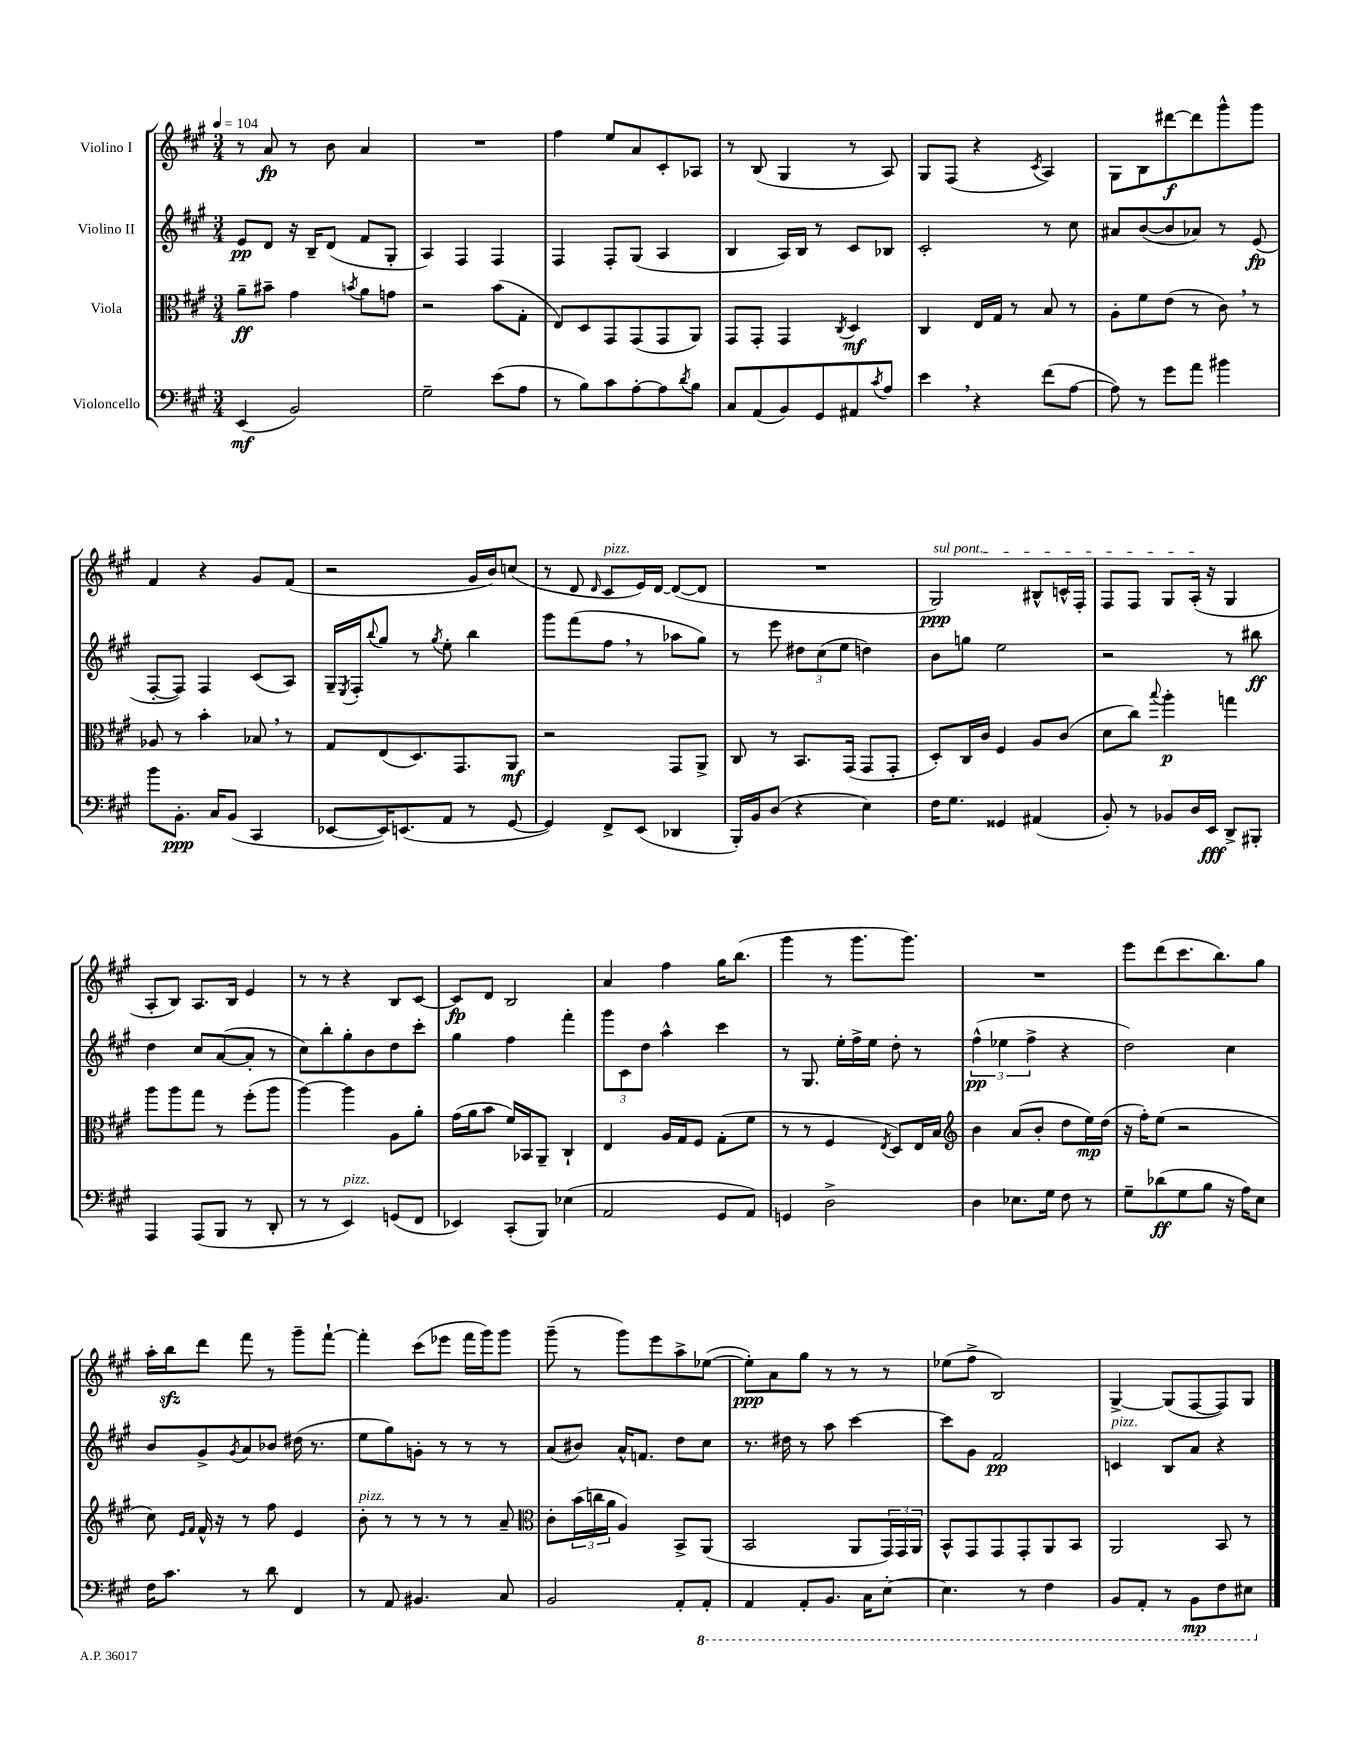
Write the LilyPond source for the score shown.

<<
\new StaffGroup <<
\new Staff = "s0" \with { instrumentName = "Violino I" } {
    \clef treble \key a \major \numericTimeSignature \time 3/4 \tempo 4 = 104
    r8 a'8\fp r8 b'8 a'4 |
    R2. |
    fis''4 e''8 a'8 cis'8-. aes8 |
    r8 b8( gis4 r8 a8) |
    gis8 fis8( r4 \acciaccatura { cis'8 } a4) |
    gis8 b8 dis'''8~\f dis'''8 gis'''8-^ gis'''8 |
    fis'4 r4 gis'8 fis'8( |
    r2 gis'16 b'16) c''8( |
    r8 d'8 \grace { d'16 } cis'8^\markup { \italic "pizz." } e'16) d'16~ d'8~( d'8 |
    R2. |
    \once \override TextSpanner.bound-details.left.text = \markup { \italic "sul pont." } gis2\ppp\startTextSpan) bis8-^ c'16-^ fis16-. |
    fis8 fis8 gis8 a16-.\stopTextSpan( r16 gis4 |
    a8-. b8) a8. b16 e'4 |
    r8 r8 r4 b8 cis'8~ |
    cis'8\fp d'8 b2 |
    a'4 fis''4 gis''16 b''8.( |
    gis'''4 r8 gis'''8. gis'''8.) |
    R2. |
    e'''8 d'''8( cis'''8. b''8.) gis''8 |
    a''16-. b''16\sfz d'''8 fis'''8 r8 gis'''8-- fis'''8~-! |
    fis'''4-. cis'''8( ees'''8 fis'''16 gis'''16) gis'''8 |
    gis'''8--( r8 gis'''8) e'''8 a''8-> ees''8~( |
    ees''8-.\ppp) a'8 gis''8 r8 r8 r8 |
    ees''8( fis''8-> b2) |
    gis4~-> gis8( fis8~ fis8) gis8 \bar "|." |
}
\new Staff = "s1" \with { instrumentName = "Violino II" } {
    \clef treble \key a \major \numericTimeSignature \time 3/4
    e'8\pp d'8 r16 b16-- d'8( fis'8 gis8-. |
    a4) fis4 fis4 |
    fis4 fis8-. gis8( a4 |
    b4 a16) b16 r8 cis'8 bes8 |
    cis'2-. r8 cis''8 |
    ais'8 b'8~( b'8 aes'8) r8 e'8\fp( |
    fis8~-. fis8) fis4 cis'8( a8) |
    gis16-- \acciaccatura { e8 } fis16-. \appoggiatura { b''8 } gis''8 r8 \acciaccatura { gis''8 } e''8-. b''4 |
    gis'''8 fis'''8( fis''8 \breathe r8 aes''8 gis''8) |
    r8 e'''8 \tuplet 3/2 { dis''8 cis''8( e''8 } d''4) |
    b'8 g''8 e''2 |
    r2 r8 bis''8\ff |
    d''4 cis''8 a'8~( a'8-. r8 |
    cis''8) b''8-. gis''8-. b'8 d''8 cis'''8-. |
    gis''4 fis''4 fis'''4-. |
    \tuplet 3/2 { gis'''8 cis'8 d''8 } a''4-^ cis'''4 |
    r8 gis8. e''16-. fis''16-> e''16 d''8-. r8 |
    \tuplet 3/2 { fis''4-^\pp( ees''4 fis''4-> } r4 |
    d''2) cis''4 |
    b'8 gis'8-> \acciaccatura { gis'8 } a'8 bes'8 dis''16( r8. |
    e''8 gis''8) g'8-. r8 r8 r8 |
    a'8( bis'8) a'16-^ f'8. d''8 cis''8 |
    r8. dis''16 r8 a''8 cis'''4~ |
    cis'''8 gis'8 fis'2\pp |
    c'4^\markup { \italic "pizz." } b8 a'8 r4 \bar "|." |
}
\new Staff = "s2" \with { instrumentName = "Viola" } {
    \clef alto \key a \major \numericTimeSignature \time 3/4
    a'8--\ff bis'8-- gis'4 \acciaccatura { b'8 } a'8 g'8 |
    r2 b'8( gis8-. |
    e8) d8 gis,8 gis,8( gis,8 a,8) |
    gis,8 gis,8-. gis,4 \acciaccatura { cis8 } d4\mf |
    cis4 e16 gis16 r8 b8 r8 |
    a8-. fis'8 e'8( r8 cis'8) \breathe r8 |
    aes8 r8 b'4-. bes8 \breathe r8 |
    gis8 e8( d8.) gis,8. a,8\mf |
    r2 gis,8 a,8-> |
    cis8 r8 b,8. gis,16( gis,8 gis,8-. |
    d8-.) cis16 cis'16 fis4 a8 cis'8( |
    d'8 cis''8) \appoggiatura { b''8 } a''4-.\p g''4 |
    a''8 a''8 gis''8 r8 fis''8-.( a''8 |
    a''4~) a''4 a8 a'8-. |
    gis'16( a'16 b'8 fis'16) bes,16 a,8-- cis4-! |
    e4 a16 gis16 fis8 gis8-.( fis'8 |
    r8 r8 fis4 \acciaccatura { e8 } d8) e16 b16 |
    \clef treble b'4 a'8( b'8-. d''8 e''16\mp) d''16( |
    r16 fis''16-.) e''8( r2 |
    cis''8) \grace { e'16 fis'16 } fis'16-^ r16 r8 fis''8 e'4 |
    b'8-.^\markup { \italic "pizz." } r8 r8 r8 r8 a'8-- |
    \clef alto cis'8-. \tuplet 3/2 { b'16( c''16 a'16 } a4) b,8-> a,8( |
    b,2 a,8 \tuplet 3/2 { gis,16) gis,16 a,16 } |
    b,8-^ gis,8 gis,8 gis,8-. a,8 b,8 |
    a,2 b,8 r8 \bar "|." |
}
\new Staff = "s3" \with { instrumentName = "Violoncello" } {
    \clef bass \key a \major \numericTimeSignature \time 3/4
    e,4\mf( b,2) |
    gis2-- e'8( a8 |
    r8 b8) cis'8 a8~-. a8 \acciaccatura { d'8 } b8 |
    cis8 a,8( b,8) gis,8 ais,8 \acciaccatura { cis'8 } a8 |
    e'4 \breathe r4 fis'8( a8~ |
    a8) r8 gis'8 a'8 bis'4 |
    b'8 b,8.-.\ppp cis16 b,8( cis,4 |
    ees,8~ ees,16) e,8.( a,8 r8 gis,8~ |
    gis,4) fis,8-> e,8( des,4 |
    b,,16-.) b,16 d8( r4 e4) |
    fis16 gis8. gisis,4 ais,4( |
    b,8-.) r8 bes,8 d16 e,16\fff d,8-> bis,,8-. |
    a,,4 a,,8( b,,8 r8 d,8-. |
    r8 r8 e,4^\markup { \italic "pizz." }) g,8( fis,8 |
    ees,4) cis,8-.( b,,8) ees4( |
    a,2 gis,8 a,8) |
    g,4 d2-> |
    d4 ees8. gis16 fis8 r8 |
    gis8-- des'8\ff( gis8 b8 r16 a16) e8 |
    fis16 cis'8. r8 d'8 fis,4 |
    r8 a,8 bis,4. cis8 |
    b,2 a,8-. \ottava #-1 a,,8-. |
    a,,4 a,,8-. b,,8. cis,16 e,8~-. |
    e,4. r8 fis,4 |
    b,,8 a,,8-. r8 b,,8\mp fis,8 eis,8 \ottava #0 \bar "|." |
}
>>
>>
\layout { \context { \Score \remove "Bar_number_engraver" } }
